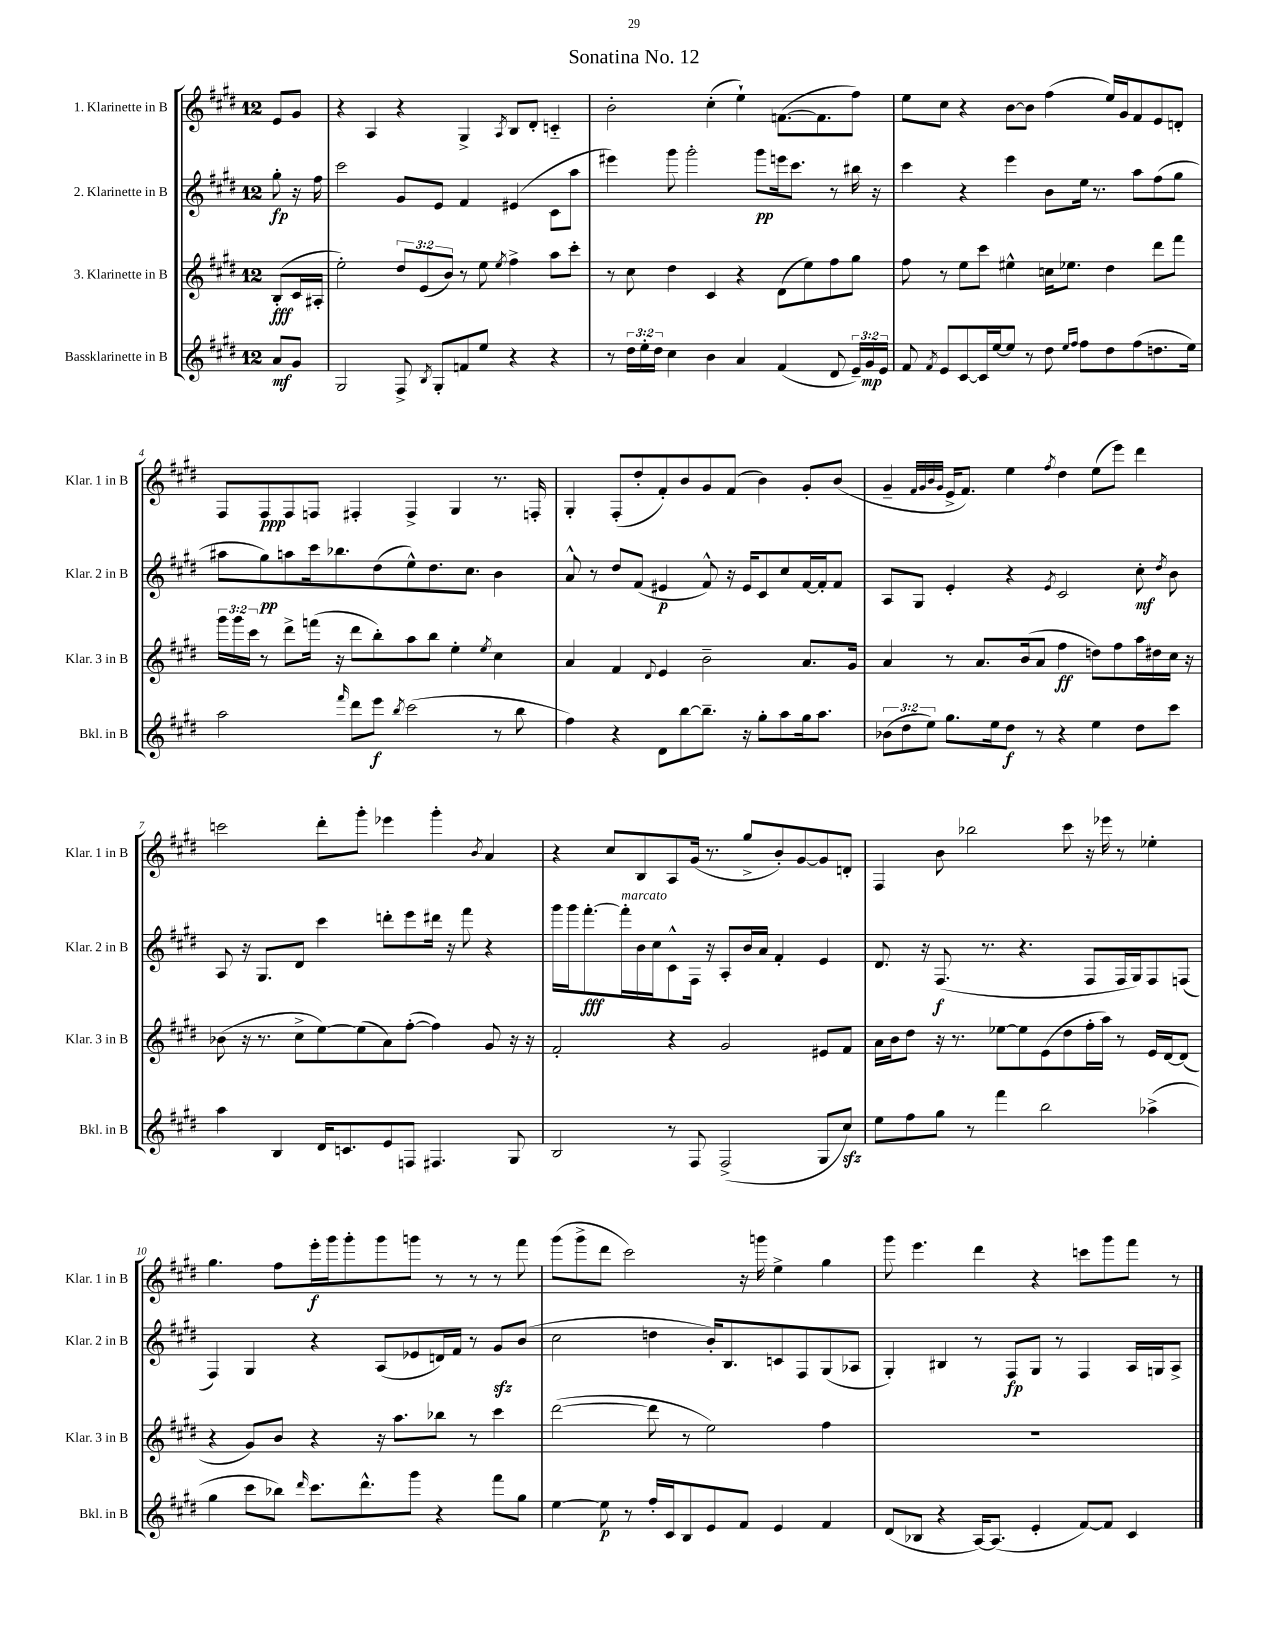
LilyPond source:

\header { title = "Sonatina No. 12" }
<<
\new StaffGroup <<
\new Staff = "s0" \with { instrumentName = "1. Klarinette in B" shortInstrumentName = "Klar. 1 in B" } {
    \clef treble \key e \major \once \override Staff.TimeSignature.style = #'single-digit \time 12/8 \partial 4
    \autoBeamOff e'8[ gis'8] |
    r4 a4 r4 gis4-> \acciaccatura { a8 } b8[ dis'8]-. c'4-_ |
    b'2-. cis''4-.( e''4-!) f'8.[~( f'8. fis''8]) |
    e''8[ cis''8] r4 b'8[~ b'8] fis''4( e''16[) gis'16 fis'8 e'8 d'8]-. |
    fis8[ fis8\ppp fis8 f8] fis4-. fis4-> gis4 r8. f16-. |
    gis4-. fis8[-.( dis''8-. fis'8-.) b'8 gis'8 fis'8]( b'4) gis'8[-. b'8]( |
    gis'4-- \grace { fis'32[ gis'32 b'32 gis'32] } e'16[-> fis'8.]) e''4 \acciaccatura { fis''8 } dis''4 e''8[( e'''8]) dis'''4 |
    c'''2 dis'''8[-. gis'''8]-. ees'''4 gis'''4-. \acciaccatura { b'8 } a'4 |
    r4 cis''8[ b8 a8 gis'16]( r8. gis''8[-> b'8-.) gis'8~ gis'8 d'8]-. |
    fis4 b'8 bes''2 cis'''8 r16 ees'''16 r8 ees''4-. |
    gis''4. fis''8[ e'''16-.\f gis'''16 gis'''8-. gis'''8 g'''8] r8 r8 r8 fis'''8 |
    gis'''8[( gis'''8-> dis'''8] cis'''2) r16 g'''16 e''4-> gis''4 |
    gis'''8 e'''4. dis'''4 r4 c'''8[ gis'''8 fis'''8] r8 \bar "|." |
}
\new Staff = "s1" \with { instrumentName = "2. Klarinette in B" shortInstrumentName = "Klar. 2 in B" } {
    \clef treble \key e \major \once \override Staff.TimeSignature.style = #'single-digit \time 12/8 \partial 4
    \autoBeamOff gis''8-.\fp r16 fis''16 |
    cis'''2 gis'8[ e'8] fis'4 eis'4( cis'8[ a''8] |
    eis'''4) gis'''8 gis'''2-. gis'''8[\pp e'''16 cis'''8.] r8 bis''16 r16 |
    cis'''4 r4 e'''4 b'8[ e''16] r8. a''8[ fis''8( gis''8] |
    ais''8[ gis''8\pp) a''8 cis'''16 bes''8. dis''8( e''8-^) dis''8. cis''8.] b'4 |
    a'8-^ r8 dis''8[ fis'8]( eis'4\p fis'8-^) r16 eis'16[ cis'8 cis''8 fis'16~ fis'16-. fis'8] |
    a8[ gis8] e'4-. r4 \acciaccatura { e'8 } cis'2 cis''8-.\mf \acciaccatura { dis''8 } b'8 |
    a8 r16 gis8.[ dis'8] cis'''4 d'''8[-. e'''8 dis'''16] r16 fis'''8 r4 |
    gis'''16[ gis'''16 fis'''8.~-.\fff fis'''16-.^\markup { \italic "marcato" } b'16 cis''16 cis'8-^ fis16] r16 a8[-. b'16 a'16] fis'4-. e'4 |
    dis'8. r16 fis8.\f( r8. r4. fis8[ fis16 gis16) fis8 f8]( |
    fis4) gis4 r4 a8[( ees'8 d'16) fis'16] r8 gis'8[\sfz b'8]( |
    cis''2 d''4 b'16[-.) b8. c'8 fis8 gis8( aes8] |
    gis4-.) bis4 r8 fis8[\fp gis8] r8 fis4 a16[ g16 a8]-> \bar "|." |
}
\new Staff = "s2" \with { instrumentName = "3. Klarinette in B" shortInstrumentName = "Klar. 3 in B" } {
    \clef treble \key e \major \once \override Staff.TimeSignature.style = #'single-digit \time 12/8 \override Staff.TupletNumber.text = #tuplet-number::calc-fraction-text \partial 4
    \autoBeamOff b8[-.\fff( cis'16 ais16]-. |
    e''2-.) \tuplet 3/2 { dis''8[ e'8( b'8]) } r8 e''8 \acciaccatura { e''8 } fis''4-> a''8[ cis'''8]-. |
    r8 cis''8 dis''4 cis'4 r4 dis'8[( e''8) fis''8 gis''8] |
    fis''8 r8 e''8[ cis'''8] eis''4-^ c''16[ ees''8.] dis''4 dis'''8[ fis'''8] |
    \tuplet 3/2 { gis'''16[ gis'''16 cis'''16] } r8 dis'''8[-> f'''16]( r16 dis'''8[ b''8-.) a''8 b''8] e''4-. \acciaccatura { e''8 } cis''4 |
    a'4 fis'4 \appoggiatura { dis'8 } e'4 b'2-- a'8.[ gis'16] |
    a'4 r8 a'8.[ b'16( a'8] fis''4\ff d''8[) fis''8 a''16 dis''16 cis''16] r16 |
    bes'8( r16 r8. cis''8[-> e''8~) e''8( a'8) fis''8]~-.( fis''4) gis'8 r16 r16 |
    fis'2-. r4 gis'2 eis'8[ fis'8] |
    a'16[ b'16 dis''8] r16 r8. ees''8[~ ees''8 e'8( dis''8 fis''16-. a''16]) r8 e'16[ dis'16~ dis'8]( |
    r4 gis'8[) b'8] r4 r16 a''8.[ bes''8] r8 cis'''4 |
    dis'''2~( dis'''8 r8 e''2) fis''4 |
    R1. \bar "|." |
}
\new Staff = "s3" \with { instrumentName = "Bassklarinette in B" shortInstrumentName = "Bkl. in B" } {
    \clef treble \key e \major \once \override Staff.TimeSignature.style = #'single-digit \time 12/8 \override Staff.TupletNumber.text = #tuplet-number::calc-fraction-text \partial 4
    \autoBeamOff a'8[\mf gis'8] |
    gis2 fis8-> \acciaccatura { b8 } gis8[-. f'8 e''8] r4 r4 |
    r8 \tuplet 3/2 { dis''16[ e''16-. dis''16] } cis''4 b'4 a'4 fis'4( dis'8 \tuplet 3/2 { e'16[--) gis'16\mp e'16] } |
    fis'8 \acciaccatura { fis'8 } e'8[ cis'8~ cis'16 e''16~ e''8] r8 dis''8 \grace { e''16[ fis''16] } fis''8[ dis''8 fis''8( d''8. e''16]) |
    a''2 \grace { fis'''16 } dis'''8[ e'''8]\f \acciaccatura { b''8 } cis'''2( r8 b''8 |
    fis''4) r4 dis'8[ b''8~ b''8.]-- r16 gis''8[-. a''8 gis''16 a''8.] |
    \tuplet 3/2 { bes'8[( dis''8 e''8]) } gis''8.[ e''16 dis''8]\f r8 r4 e''4 dis''8[ cis'''8] |
    a''4 b4 dis'16[ c'8. e'8 f8] fis4. gis8 |
    b2 r8 fis8 fis2->( gis8[ cis''8]\sfz) |
    e''8[ fis''8 gis''8] r8 fis'''4 b''2 aes''4->( |
    gis''4 cis'''8[ bes''8]) \grace { dis'''16 } cis'''8.[ dis'''8.-^ gis'''8] r4 fis'''8[ gis''8] |
    e''4~ e''8\p r8 fis''16[-. cis'16 b8 e'8 fis'8] e'4 fis'4 |
    dis'8[( bes8] r4 a16[~) a8.]( e'4-. fis'8[~) fis'8] cis'4 \bar "|." |
}
>>
>>
